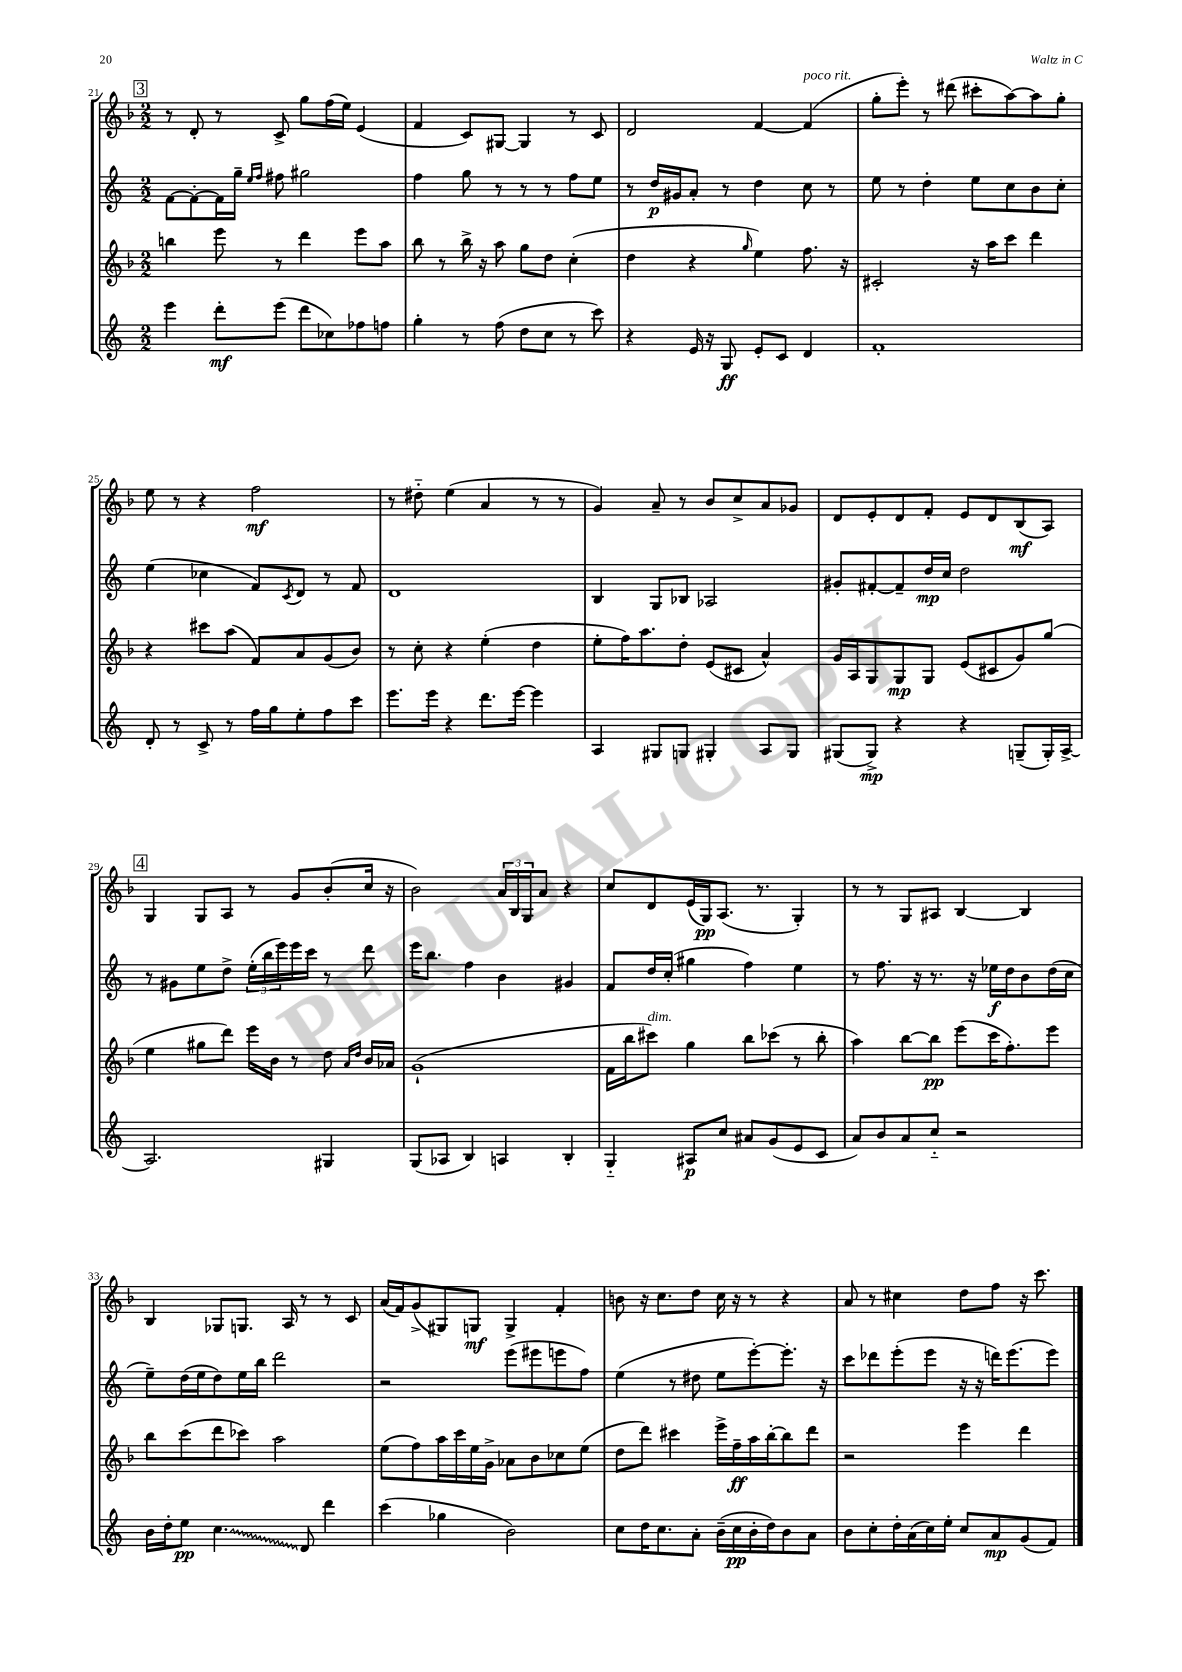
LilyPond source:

<<
\new StaffGroup <<
\new Staff = "s0" {
    \clef treble \key f \major \numericTimeSignature \time 2/2
    \mark \markup { \box "3" } r8 d'8-. r8 c'8-> g''8 f''16( e''16) e'4( |
    f'4 c'8) gis8~ gis4 r8 c'8 |
    d'2 f'4~ f'4^\markup { \italic "poco rit." }( |
    g''8-. e'''8-.) r8 dis'''8( cis'''8-. a''8~) a''8 g''8-. |
    e''8 r8 r4 f''2\mf |
    r8 dis''8-_ e''4( a'4 r8 r8 |
    g'4) a'8-- r8 bes'8 c''8-> a'8 ges'8 |
    d'8 e'8-. d'8 f'8-. e'8 d'8 bes8\mf( a8) |
    \mark \markup { \box "4" } g4 g8 a8 r8 g'8 bes'8-.( c''16 r16 |
    bes'2) \tuplet 3/2 { a'16 bes16 g16 } a'8 r4 |
    c''8 d'8 e'16( g16\pp) a8.( r8. g4-.) |
    r8 r8 g8 ais8 bes4~ bes4 |
    bes4 ges8 g8. a16 r8 r8 c'8 |
    a'16( f'16) g'8->( gis8) g8\mf g4-> f'4-. |
    b'8 r16 c''8. d''8 c''16 r16 r8 r4 |
    a'8 r8 cis''4 d''8 f''8 r16 c'''8. \bar "|." |
}
\new Staff = "s1" {
    \clef treble \key c \major \numericTimeSignature \time 2/2
    \mark \markup { \box "3" } f'8~ f'8~-. f'16 g''16-- \grace { e''16 f''16 } fis''8 gis''2 |
    f''4 g''8 r8 r8 r8 f''8 e''8 |
    r8 d''16\p gis'16 a'8-. r8 d''4 c''8 r8 |
    e''8 r8 d''4-. e''8 c''8 b'8 c''8-. |
    e''4( ces''4 f'8) \acciaccatura { c'8 } d'8 r8 f'8 |
    d'1 |
    b4 g8 bes8 aes2 |
    gis'8-. fis'8~-. fis'8-- d''16\mp c''16 d''2 |
    \mark \markup { \box "4" } r8 gis'8 e''8 d''8-> \tuplet 3/2 { e''16-.( b''16 e'''16) } e'''16 c'''16 r8 d'''8 |
    e'''16 b''8. f''4 b'4 gis'4 |
    f'8 d''16 c''16-.( gis''4 f''4) e''4 |
    r8 f''8. r16 r8. r16 ees''16\f d''16 b'8 d''16( c''16 |
    e''8--) d''16( e''16 d''8) e''16 b''16 d'''2 |
    r2 e'''8( eis'''8 e'''8 f''8) |
    e''4( r8 dis''8 e''8 e'''8~-.) e'''8.-. r16 |
    c'''8 des'''8 e'''8-.( e'''8 r16 r16 d'''16) e'''8.( e'''8) \bar "|." |
}
\new Staff = "s2" {
    \clef treble \key f \major \numericTimeSignature \time 2/2
    \mark \markup { \box "3" } b''4 e'''8 r8 d'''4 e'''8 a''8 |
    bes''8 r8 bes''16-> r16 a''8 g''8 d''8 c''4-.( |
    d''4 r4 \grace { g''16 } e''4) f''8. r16 |
    cis'2-. r16 a''16 c'''8 d'''4 |
    r4 cis'''8 a''8( f'8) a'8 g'8( bes'8) |
    r8 c''8-. r4 e''4-.( d''4 |
    e''8-. f''16) a''8. d''8-. e'8( cis'8 a'4-^) |
    g'16 a16 g8 g8\mp g8 e'8( cis'8 g'8) g''8( |
    \mark \markup { \box "4" } e''4 gis''8 d'''8) e'''16 bes'16 r8 d''8 \grace { a'16 d''16 } bes'16 aes'16 |
    g'1-!( |
    f'16 bes''16 cis'''8^\markup { \italic "dim." }) g''4 bes''8 ces'''8( r8 bes''8-. |
    a''4) bes''8~ bes''8\pp e'''8( c'''16 f''8.-.) e'''8 |
    bes''8 c'''8( d'''8 ces'''8) a''2 |
    e''8( f''8) a''16 c'''16 e''16 g'16-> aes'8 bes'8 ces''8 e''8( |
    d''8 d'''8) cis'''4 e'''16-> f''16--\ff a''16 bes''16~-. bes''8 d'''8 |
    r2 e'''4 d'''4 \bar "|." |
}
\new Staff = "s3" {
    \clef treble \key c \major \numericTimeSignature \time 2/2
    \mark \markup { \box "3" } e'''4 d'''8-.\mf e'''8( d'''8 ces''8) fes''8 f''8 |
    g''4-. r8 f''8( d''8 c''8 r8 c'''8) |
    r4 e'16 r16 g8\ff e'8-. c'8 d'4 |
    f'1-. |
    d'8-. r8 c'8-> r8 f''16 g''16 e''8-. f''8 c'''8 |
    e'''8. e'''16 r4 d'''8. e'''16~ e'''4 |
    a4 gis8 g8 gis4-. a8 gis8 |
    gis8( gis8->\mp) r4 r4 g8--( g16-.) a16~-> |
    \mark \markup { \box "4" } a2. gis4 |
    g8( aes8 b4) a4 b4-. |
    g4-_ ais8\p c''8 ais'8 g'8( e'8 c'8 |
    a'8) b'8 a'8 c''8-_ r2 |
    b'16 d''16-. e''8\pp \once \override Glissando.style = #'zigzag c''4.\glissando d'8 d'''4 |
    c'''4( ges''4 b'2) |
    c''8 d''16 c''8. a'8-. b'16--( c''16\pp b'16-. d''16) b'8 a'8 |
    b'8 c''8-. d''16-. a'16( c''16) e''16-. c''8 a'8\mp g'8( f'8) \bar "|." |
}
>>
>>
\layout { \context { \Score currentBarNumber = #21 } }
